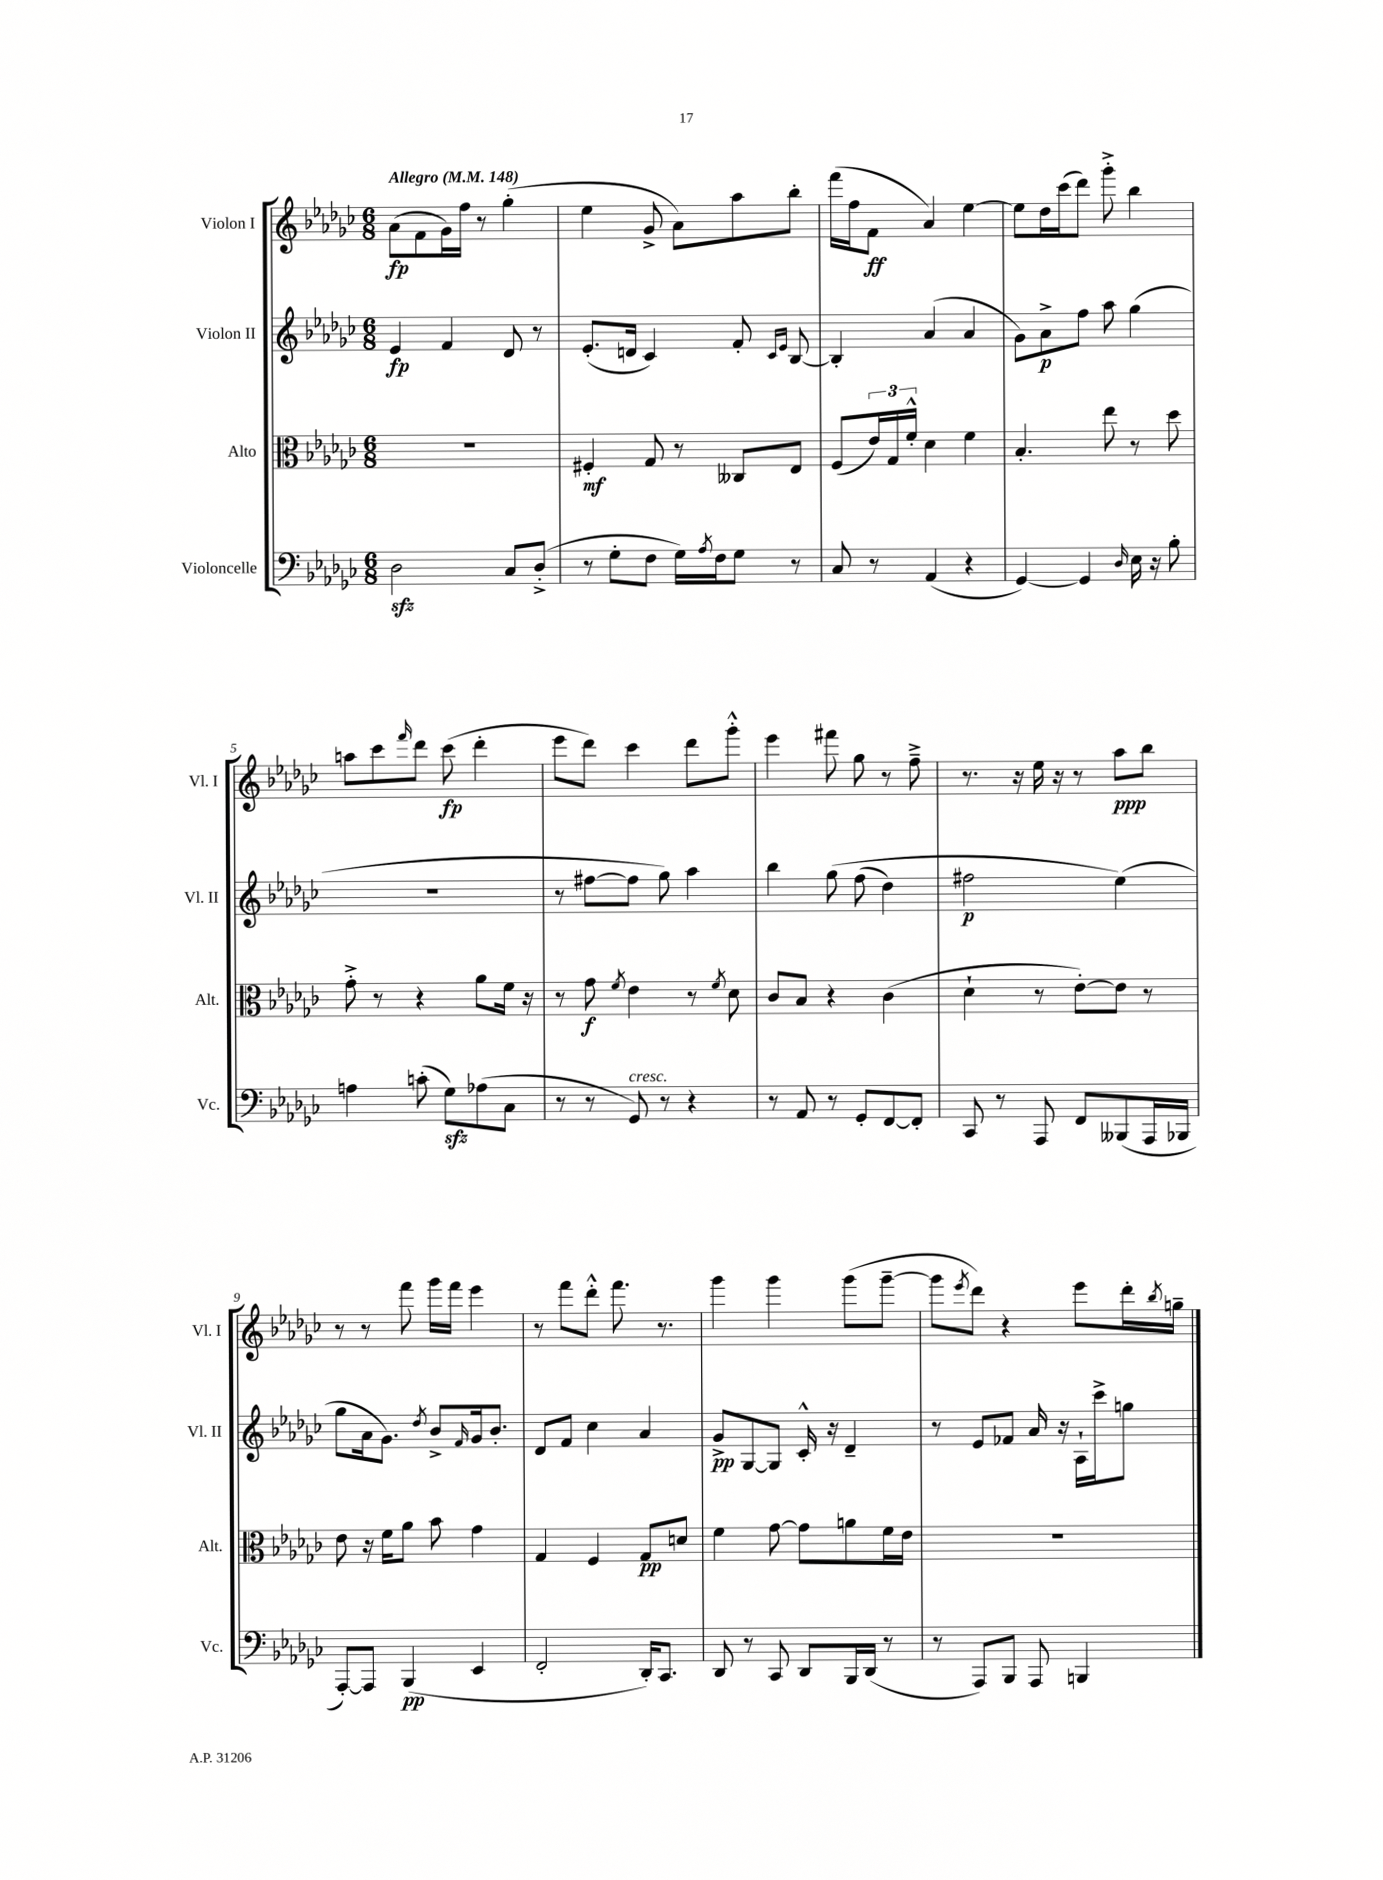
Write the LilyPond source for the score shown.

<<
\new StaffGroup <<
\new Staff = "s0" \with { instrumentName = "Violon I" shortInstrumentName = "Vl. I" } {
    \clef treble \key ges \major \numericTimeSignature \time 6/8 \tempo "Allegro" 4 = 148
    aes'8\fp( f'8 ges'16) f''16 r8 ges''4-.( |
    ees''4 ges'8-> aes'8) aes''8 bes''8-. |
    f'''16( f''16 f'8\ff aes'4) ees''4~ |
    ees''8 des''16 ces'''16( des'''8) ges'''8-.-> bes''4 |
    a''8 ces'''8 \grace { f'''16 } des'''8 ces'''8\fp( des'''4-. |
    ees'''8 des'''8) ces'''4 des'''8 ges'''8-.-^ |
    ees'''4 fis'''8 ges''8 r8 f''8---> |
    r8. r16 ees''16 r16 r8 aes''8\ppp bes''8 |
    r8 r8 f'''8 ges'''16 f'''16 ees'''4 |
    r8 f'''8 des'''8-.-^ f'''8. r8. |
    ges'''4 ges'''4 ges'''8( ges'''8~-- |
    ges'''8 \acciaccatura { ees'''8 } des'''8) r4 ees'''8 des'''16-. \acciaccatura { bes''8 } g''16-- \bar "|." |
}
\new Staff = "s1" \with { instrumentName = "Violon II" shortInstrumentName = "Vl. II" } {
    \clef treble \key ges \major \numericTimeSignature \time 6/8
    ees'4\fp f'4 des'8 r8 |
    ees'8.-.( d'16 ces'4) f'8-. \grace { ces'16 ees'16 } bes8~ |
    bes4-. aes'4( aes'4 |
    ges'8) aes'8->\p f''8 aes''8 ges''4( |
    R2. |
    r8 fis''8~ fis''8 ges''8) aes''4 |
    bes''4 ges''8\( f''8( des''4) |
    fis''2\p ees''4(\) |
    ges''8 aes'16 ges'8.) \acciaccatura { des''8 } bes'8-> \grace { f'16 } ges'16 bes'8.-. |
    des'8 f'8 ces''4 aes'4 |
    ges'8->\pp ges8~ ges8 ces'16-.-^ r16 des'4-- |
    r8 ees'8 fes'8 aes'16 r16 aes16-! ces'''16-> g''8 \bar "|." |
}
\new Staff = "s2" \with { instrumentName = "Alto" shortInstrumentName = "Alt." } {
    \clef alto \key ges \major \numericTimeSignature \time 6/8
    R2. |
    fis4-.\mf ges8 r8 ceses8 ees8 |
    f8( \tuplet 3/2 { ees'16) ges16 f'16-.-^ } des'4 f'4 |
    bes4.-. ees''8 r8 des''8 |
    ges'8-.-> r8 r4 aes'8 f'16 r16 |
    r8 ges'8\f \acciaccatura { f'8 } ees'4 r8 \acciaccatura { f'8 } des'8 |
    ces'8 bes8 r4 ces'4( |
    des'4-! r8 ees'8~-.) ees'8 r8 |
    ees'8 r16 f'16 aes'8 bes'8 ges'4 |
    ges4 f4 ges8\pp d'8 |
    f'4 ges'8~ ges'8 a'8 f'16 ees'16 |
    R2. \bar "|." |
}
\new Staff = "s3" \with { instrumentName = "Violoncelle" shortInstrumentName = "Vc." } {
    \clef bass \key ges \major \numericTimeSignature \time 6/8
    des2\sfz ces8 des8-.->( |
    r8 ges8-. f8 ges16) \acciaccatura { aes8 } f16 ges8 r8 |
    ces8 r8 aes,4( r4 |
    ges,4~) ges,4 \grace { des16 } ees16 r16 bes8-. |
    a4 c'8-.( ges8\sfz) aes8( ces8 |
    r8 r8 ges,8^\markup { \italic "cresc." }) r8 r4 |
    r8 aes,8 r8 ges,8-. f,8~ f,8-. |
    ces,8 r8 aes,,8 f,8 beses,,8( aes,,16 bes,,16 |
    aes,,8~-.) aes,,8 bes,,4\pp( ees,4 |
    f,2-. des,16-.) ces,8. |
    des,8 r8 ces,8 des,8 bes,,16 des,16( r8 |
    r8 aes,,8) bes,,8 aes,,8 b,,4 \bar "|." |
}
>>
>>
